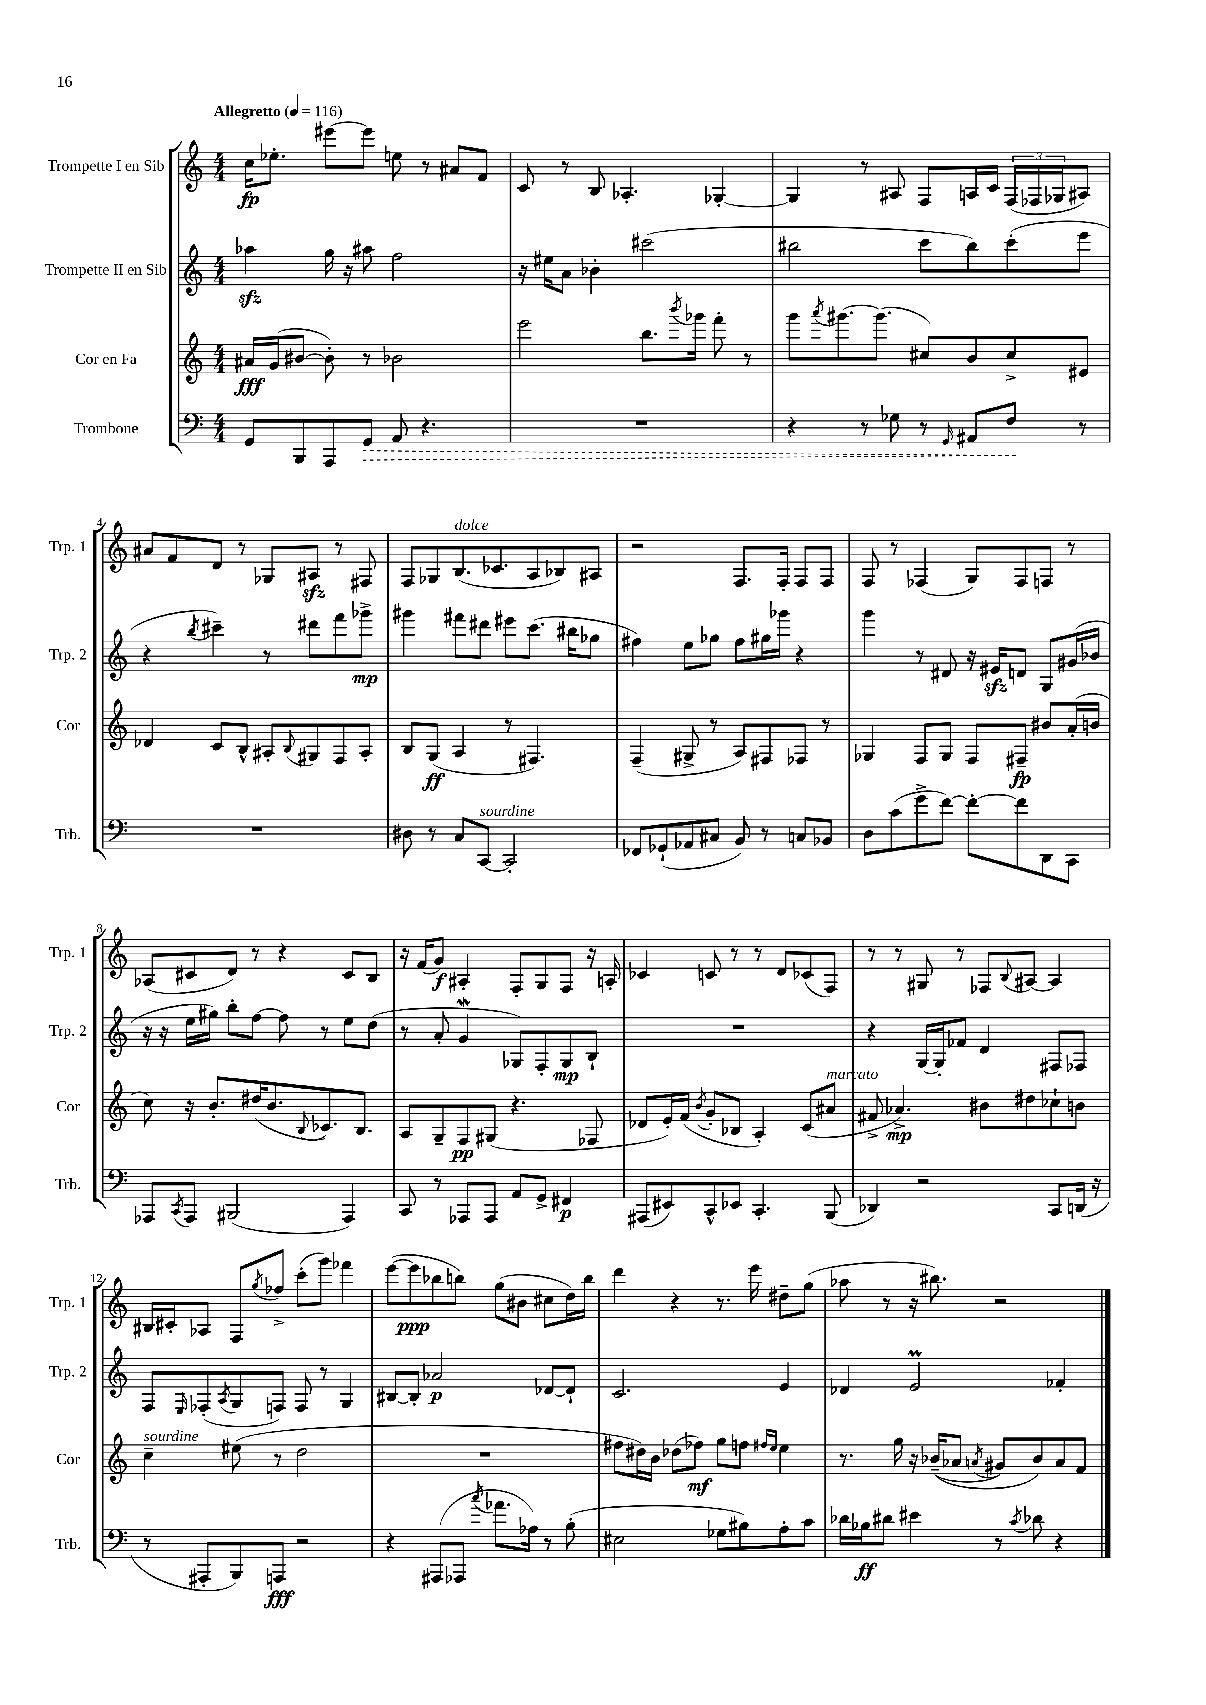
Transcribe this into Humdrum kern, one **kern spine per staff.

**kern	**dynam	**kern	**dynam	**kern	**dynam	**kern	**dynam
*part4	*part4	*part3	*part3	*part2	*part2	*part1	*part1
*staff4	*staff4	*staff3	*staff3	*staff2	*staff2	*staff1	*staff1
*I"Trombone	*	*I"Cor en Fa	*	*I"Trompette II en Sib	*	*I"Trompette I en Sib	*
*I'Trb.	*	*I'Cor	*	*I'Trp. 2	*	*I'Trp. 1	*
*clefF4	*	*clefG2	*	*clefG2	*	*clefG2	*
*k[]	*	*k[]	*	*k[]	*	*k[]	*
*M4/4	*	*M4/4	*	*M4/4	*	*M4/4	*
*MM116	*	*MM116	*	*MM116	*	*MM116	*
=1	=1	=1	=1	=1	=1	=1	=1
!	!	!	!	!	!	!LO:TX:a:B:t=Allegretto	!
8GG/L	.	16a#X/LL	fff	4aa-Xzz\	.	16cc\KL	fp
.	.	(16g/J	.	.	.	8.ee-X'\J	.
8BBB/	.	[8b#X/J	.	.	.	.	.
8AAA/	.	8b#'\])	.	16gg\	.	[8eee#X\L	.
.	.	.	.	16r	.	.	.
!	!LO:HP:b	!	!	!	!	!	!
8GG/J	>	8r	.	8aa#X\	.	8eee#\J]	.
8AA/	.	2b-X\	.	2ff\	.	8een\	.
4.r	.	.	.	.	.	8r	.
.	.	.	.	.	.	8a#X/L	.
.	.	.	.	.	.	8f/J	.
=2	=2	=2	=2	=2	=2	=2	=2
1r	.	2eee\	.	16r	.	8c/	.
.	.	.	.	16ee#X\KL	.	.	.
.	.	.	.	8a\J	.	8r	.
.	.	.	.	4b-X'\	.	8B/	.
.	.	.	.	.	.	4.A-X'/	.
.	.	8.bb\L	.	(2ccc#X\	.	.	.
.	.	8qbbb/	.	.	.	.	.
.	.	16ggg-X\Jk	.	.	.	.	.
.	.	8fff'\	.	.	.	[4G-X'/	.
.	.	8r	.	.	.	.	.
=3	=3	=3	=3	=3	=3	=3	=3
4r	.	8ggg\L	.	2bb#X\	.	4G-/]	.
.	.	8qaaa/	.	.	.	.	.
.	.	[8.ggg#X\	.	.	.	.	.
8r	.	.	.	.	.	8r	.
.	.	(8.ggg#\J]	.	.	.	.	.
8G-X\	.	.	.	.	.	8A#X/	.
8r	.	8cc#X/L)	.	8ccc\L	.	8F/L	.
16qqGG/	.	.	.	.	.	.	.
8AA#X/L	.	8b/	.	8bb#\)	.	16An/L	.
.	.	.	.	.	.	16c/JJ	.
8F/J	.	8cc#^/	.	(8ccc'\	.	(24F/LL	.
.	.	.	.	.	.	24F-X/	.
.	.	.	.	.	.	24G-X/J	.
8r	]	8e#X/J	.	8eee\J	.	8A#X/J)	.
!!LO:LB:g=z
=4	=4	=4	=4	=4	=4	=4	=4
1r	.	4d-X/	.	4r	.	8a#X/L	.
.	.	.	.	.	.	8f/	.
.	.	.	.	8qbb/	.	.	.
.	.	8c/L	.	4ccc#X~\)	.	8d/J	.
.	.	8B^^/J	.	.	.	8r	.
.	.	8A#X'/L	.	8r	.	8G-X/L	.
.	.	8qqB/	.	.	.	.	.
.	.	8G#X/	.	8ddd#X\L	.	8A#Xzz/J	.
.	.	8F/	.	8fff\	.	8r	.
.	.	8A#'/J	.	8ggg-X^\J	mp	8F#X/	.
=5	=5	=5	=5	=5	=5	=5	=5
8D#X\	.	8B/L	.	4ggg#X\	.	8F/L	.
8r	.	(8G/J	ff	.	.	8G-X/	.
!	!	!	!	!	!	!LO:TX:a:i:t=dolce	!
8C/L	.	4A/	.	8fff#X\L	.	(8.B/	.
!LO:TX:a:i:t=sourdine	!	!	!	!	!	!	!
[8CC/J	.	.	.	8ddd#X\J	.	.	.
.	.	.	.	.	.	8.c-X/	.
2CC'/]	.	8r	.	8eee#X\L	.	.	.
.	.	4.F#X/)	.	(8.ccc\J	.	8A/	.
.	.	.	.	.	.	8B-X/)	.
.	.	.	.	16bb#X\KL	.	.	.
.	.	.	.	8gg-X\J	.	8A#X/J	.
=6	=6	=6	=6	=6	=6	=6	=6
8FF-X/L	.	(4F~/	.	4ff#X\)	.	2r	.
(8GG-X`/	.	.	.	.	.	.	.
8AA-X/	.	8G#X^/	.	8ee\L	.	.	.
8C#X/J	.	8r	.	8gg-X\J	.	.	.
8BB/)	.	8A/L)	.	8ff#\L	.	8.F/L	.
8r	.	8F#X/	.	16gg#X\L	.	.	.
.	.	.	.	16ggg-X\JJ	.	16F'/Jk	.
8Cn/L	.	8F-X/J	.	4r	.	8F/L	.
8BB-X/J	.	8r	.	.	.	8F/J	.
=7	=7	=7	=7	=7	=7	=7	=7
8D\L	.	4G-X/	.	4ggg\	.	8F/	.
(8c\	.	.	.	.	.	8r	.
8g^\	.	8F/L	.	8r	.	(4F-X/	.
[8f\J)	.	8G-/J	.	8d#X/	.	.	.
8f'\L_	.	8F/L	.	16r	.	8G/L)	.
.	.	.	.	16e#Xzz/KL	.	.	.
8f\]	.	8F#X~/J	fp	8dn/J	.	8F-/	.
8DD\	.	8b#X/L	.	8G/L	.	8Fn/J	.
8CC\J	.	(16a'/L	.	(16g#X/L	.	8r	.
.	.	16bn/JJ	.	16b-X/JJ	.	.	.
!!LO:LB:g=z
=8	=8	=8	=8	=8	=8	=8	=8
8AAA-X/L	.	8cc\)	.	16r	.	(8A-X/L	.
.	.	.	.	16r	.	.	.
8qCC/	.	.	.	.	.	.	.
8AAA-/J	.	16r	.	16ee\LL	.	8c#X/	.
.	.	8.b'/L	.	16gg#X\JJ)	.	.	.
(2BBB#X/	.	.	.	8bb'\L	.	8d/J)	.
.	.	(16dd#X/K	.	[8ff\J	.	8r	.
.	.	8.b/	.	.	.	.	.
.	.	.	.	8ff\]	.	4r	.
.	.	8qqB/	.	.	.	.	.
.	.	8.c-X/)	.	8r	.	.	.
4AAA-/)	.	.	.	8ee\L	.	8c#/L	.
.	.	8.B/J	.	.	.	.	.
.	.	.	.	(8dd\J	.	8B/J	.
=9	=9	=9	=9	=9	=9	=9	=9
8CC/	.	8A/L	.	8r	.	16r	.
.	.	.	.	.	.	(16f/KL	.
8r	.	8G~/	.	8a'/	.	8g/J)	f
8AAA-X/L	.	8F/	pp	4gW/	.	4A#X'/	.
8AAA-/J	.	(8G#X/J	.	.	.	.	.
8AA/L	.	4.r	.	8G-X/L)	.	8F'/L	.
8GG^/J	.	.	.	8F'/	.	8G/	.
4FF#X/	p	.	.	8G-/	mp	8F/J	.
.	.	8F-X/	.	8B`/J	.	16r	.
.	.	.	.	.	.	16An'/	.
=10	=10	=10	=10	=10	=10	=10	=10
(8AAA#X/L	.	8d-X/L	.	1r	.	4c-X/	.
8EE#X/)	.	16e'/L)	.	.	.	.	.
.	.	(16f/JJ	.	.	.	.	.
.	.	8qb/	.	.	.	.	.
8CC^^/	.	8g'/L	.	.	.	8cn/	.
8EE-X/J	.	8B-X/J	.	.	.	8r	.
4.CC'/	.	4A'/)	.	.	.	8r	.
.	.	.	.	.	.	8d/L	.
.	.	(8c/L	.	.	.	(8c-X/	.
!	!	!LO:TX:a:i:t=marcato	!	!	!	!	!
(8BBB/	.	8a#X/J	.	.	.	8F/J)	.
=11	=11	=11	=11	=11	=11	=11	=11
4DD-X/)	.	8f#X^/	.	4r	.	8r	.
.	.	4.a-X^/)	mp	.	.	8r	.
2r	.	.	.	[16G/LL	.	8G#X/	.
.	.	.	.	16G'/J]	.	.	.
.	.	.	.	8f-X/J	.	8r	.
.	.	8b#X\L	.	4d/	.	8F-X/L	.
.	.	.	.	.	.	8qqB/	.
.	.	8dd#X\	.	.	.	[8A#X/J	.
8CC/L	.	8cc-X`\	.	8F#X/L	.	4A#/]	.
(16DDn/Jk	.	8bn\J	.	8F-X/J	.	.	.
16r	.	.	.	.	.	.	.
!!LO:LB:g=z
=12	=12	=12	=12	=12	=12	=12	=12
!	!	!LO:TX:a:i:t=sourdine	!	!	!	!	!
8r	.	4cc~\	.	8F/L	.	16B#X/LL	.
.	.	.	.	.	.	16c#X'/J	.
.	.	.	.	16qqE/	.	.	.
8AAA#X'/L	.	.	.	(8F-X'/	.	8A-X/J	.
.	.	.	.	8qA/	.	.	.
8BBB/)	.	(8ee#X\	.	8G/	.	8F/L	.
.	.	.	.	.	.	8qgg/	.
8AAAn/J	fff	8r	.	8Fn/J)	.	8ff-X^/J	.
2r	.	2dd\	.	8F/	.	(8ccc'\L	.
.	.	.	.	8r	.	8ggg\J)	.
.	.	.	.	4G/	.	4fff-X\	.
=13	=13	=13	=13	=13	=13	=13	=13
4r	.	1r	.	[8B#X/L	.	([8eee\L	.
.	.	.	.	8B#'/J]	.	8eee\]	ppp
(8AAA#X/L	.	.	.	2a-X/	p	8bb-X\	.
8AAA-X/J	.	.	.	.	.	8bbn\J)	.
8qcc/	.	.	.	.	.	.	.
8.a-X\L	.	.	.	.	.	(8gg\L	.
.	.	.	.	.	.	8b#X\J	.
16A-X\Jk)	.	.	.	.	.	.	.
8r	.	.	.	[8d-X/L	.	8cc#X\L	.
(8B'\	.	.	.	8d-`/J]	.	16dd\L)	.
.	.	.	.	.	.	16bb\JJ	.
=14	=14	=14	=14	=14	=14	=14	=14
2E#X\	.	8ff#X\L	.	2.c/	.	4ddd\	.
.	.	16dd#X\L)	.	.	.	.	.
.	.	16b\JJ	.	.	.	.	.
.	.	(8dd-X\L	.	.	.	4r	.
.	.	8ff-X\J)	mf	.	.	.	.
8G-X\L	.	8gg\L	.	.	.	8.r	.
8B#X\)	.	8ffn\J	.	.	.	.	.
.	.	.	.	.	.	16eee\	.
.	.	16qqff#X/LL	.	.	.	.	.
.	.	16qqee/JJ	.	.	.	.	.
8A'\	.	4ee\	.	4e/	.	8dd#X~\L	.
8c\J	.	.	.	.	.	(8gg\J	.
=15	=15	=15	=15	=15	=15	=15	=15
16d-X\LL	.	8.r	.	4d-X/	.	8aa-X\	.
16B-X\J	ff	.	.	.	.	.	.
8d#X\J	.	.	.	.	.	8r	.
.	.	16gg\	.	.	.	.	.
4e#X\	.	16r	.	2em/	.	16r	.
.	.	((16b-X~/KL	.	.	.	8.bb#X\)	.
.	.	8a-X/J	.	.	.	.	.
.	.	8qan/	.	.	.	.	.
8r	.	8g#X/L)	.	.	.	2r	.
8qc/	.	.	.	.	.	.	.
8d-X\	.	8b-/)	.	.	.	.	.
4r	.	8a/	.	4f-X'/	.	.	.
.	.	8f/J	.	.	.	.	.
==	==	==	==	==	==	==	==
*-	*-	*-	*-	*-	*-	*-	*-
